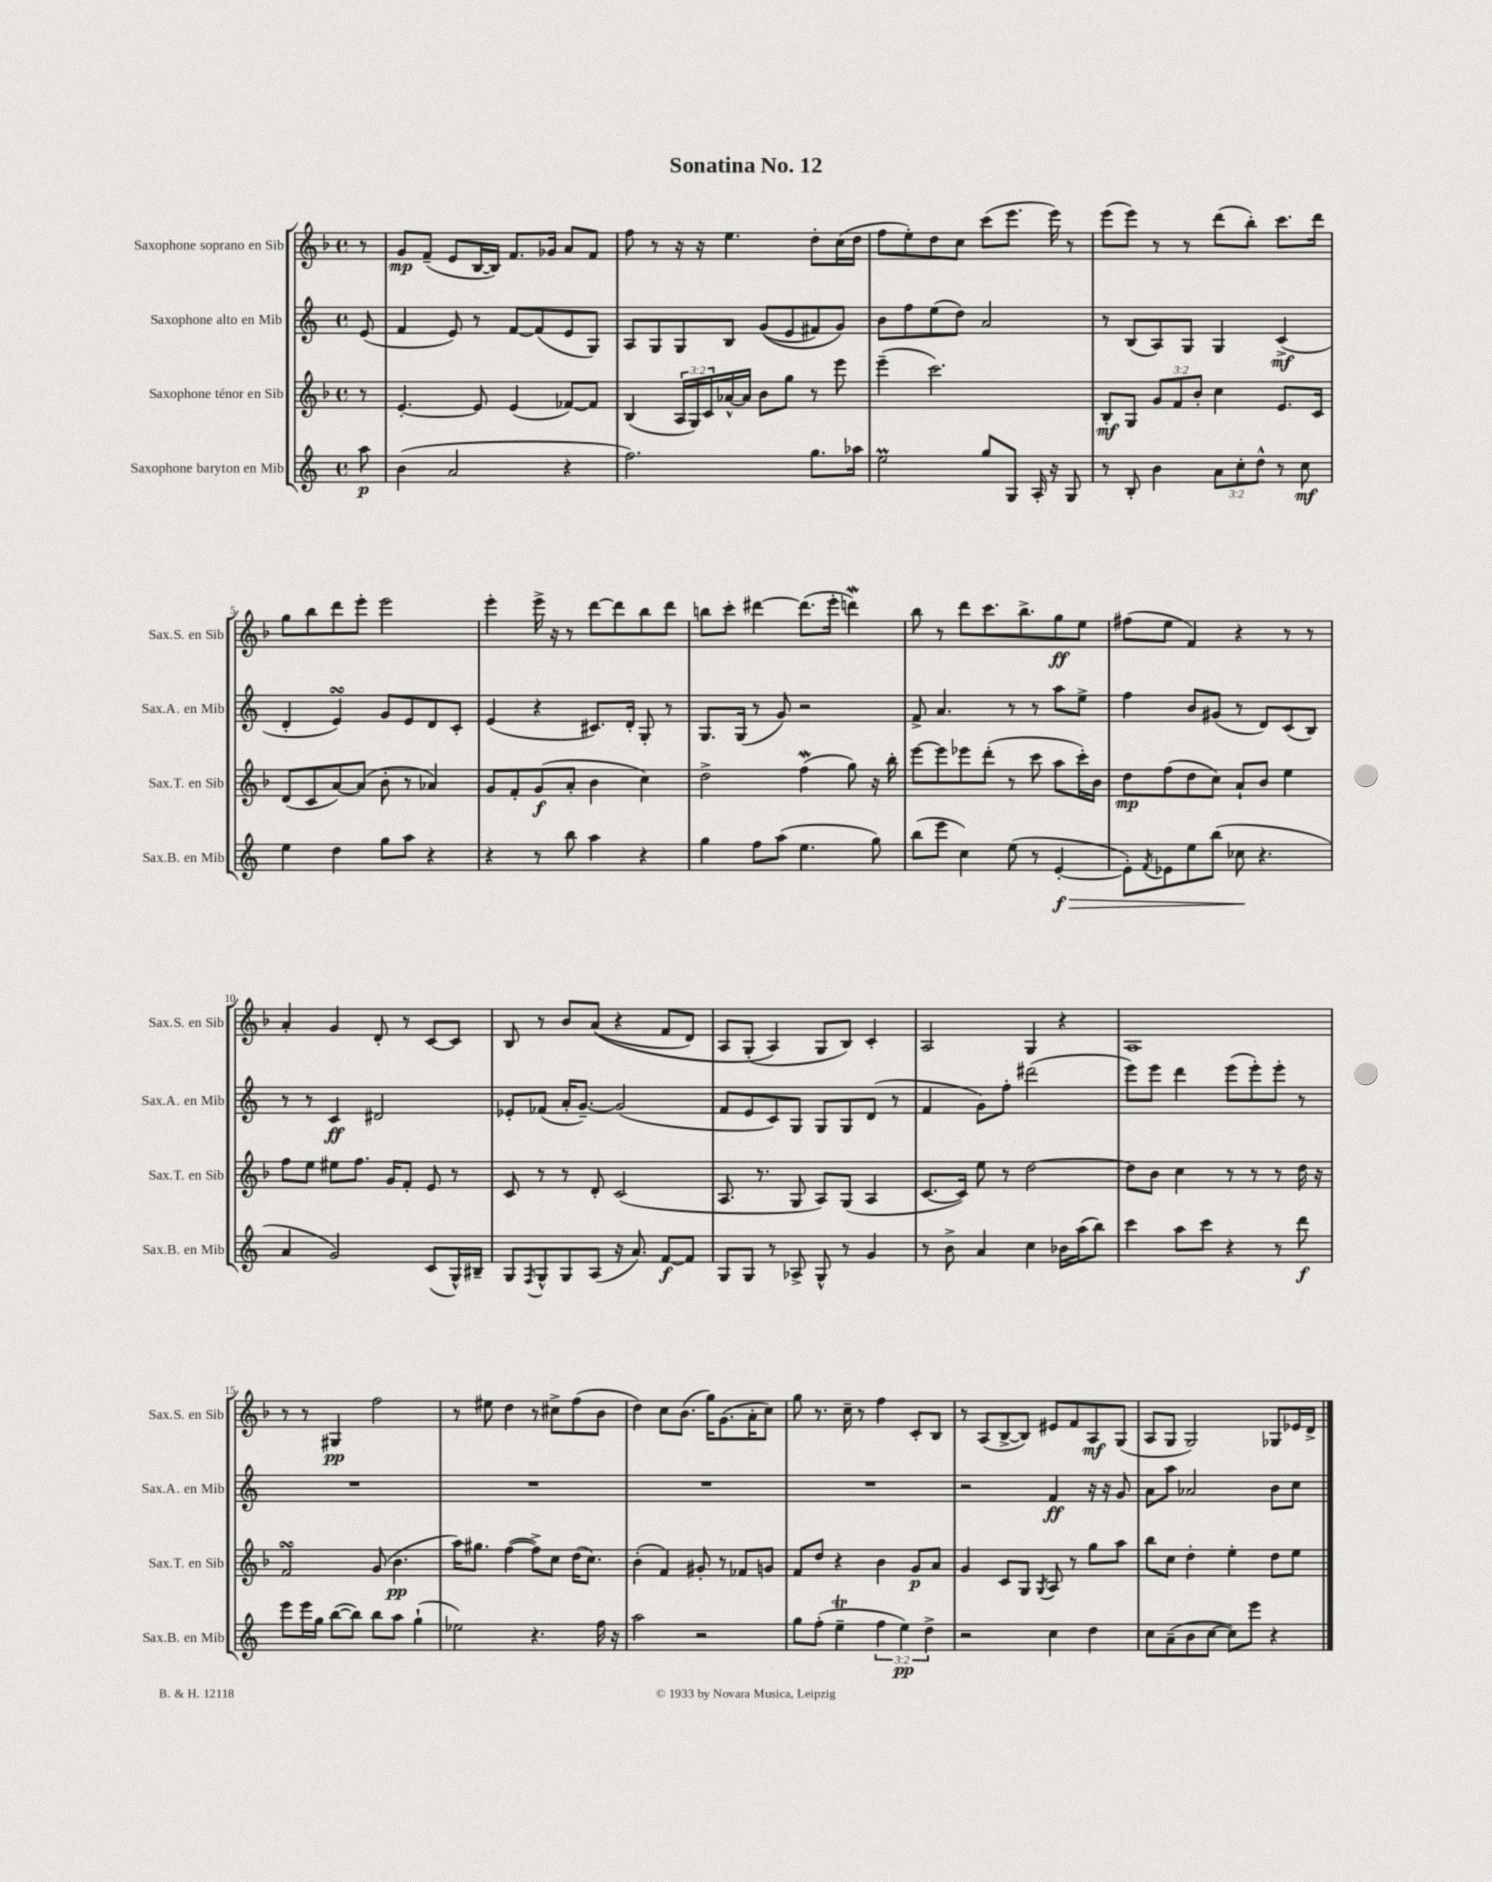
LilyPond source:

\header { title = "Sonatina No. 12" }
<<
\new StaffGroup <<
\new Staff = "s0" \with { instrumentName = "Saxophone soprano en Sib" shortInstrumentName = "Sax.S. en Sib" } {
    \clef treble \key f \major \defaultTimeSignature \time 4/4 \partial 8
    r8 |
    g'8\mp f'8--( e'8 bes16~ bes16) f'8. ges'16 a'8 f'8 |
    f''8 r8 r16 r16 e''4. d''8-. c''16( d''16 |
    f''8 e''8-.) d''8 c''8 c'''8( e'''8. e'''16) r8 |
    e'''8( e'''8) r8 r8 d'''8( bes''8-.) c'''8. d'''16 |
    g''8 bes''8 d'''8 e'''8-. e'''2 |
    e'''4-. e'''16-> r16 r8 d'''8~ d'''8 bes''8 d'''8 |
    b''8 c'''8-. dis'''4~ dis'''8.( e'''16-. d'''4\mordent) |
    bes''8 r8 d'''8 c'''8. bes''8.-> g''8\ff e''8 |
    fis''8( e''8 f'4) r4 r8 r8 |
    a'4-. g'4 d'8-. r8 c'8~ c'8 |
    bes8 r8 bes'8 a'8(\( r4 f'8 d'8) |
    a8 g8-.( a4\) g8 bes8) c'4-. |
    a2 g4 r4 |
    a1 |
    r8 r8 gis4\pp f''2 |
    r8 eis''8 d''4 r8 cis''8-> f''8( bes'8 |
    d''4) c''8 bes'8.( g''16) g'8.( a'16-. c''8) |
    g''8 r8. c''16-- r8 f''4 c'8-. bes8 |
    r8 a8( bes8~-> bes8) eis'8 f'8 a8\mf g8( |
    a8 g8 g2) ges8 ees'16 d'16-> \bar "|." |
}
\new Staff = "s1" \with { instrumentName = "Saxophone alto en Mib" shortInstrumentName = "Sax.A. en Mib" } {
    \clef treble \key c \major \defaultTimeSignature \time 4/4 \partial 8
    e'8( |
    f'4 e'8) r8 f'8~ f'8( e'8 g8) |
    a8 g8 g8 b8 g'8(\( e'8 fis'8) g'8\) |
    b'8 f''8 e''8( d''8) a'2 |
    r8 b8( a8) g8 g4 c'4->\mf( |
    d'4-. e'4\turn) g'8 e'8 d'8 c'8-. |
    e'4( r4 cis'8.) d'16-. g8-. r8 |
    g8. g16( r8 g'8) r2 |
    f'8-> a'4. r8 r8 a''8 e''8-> |
    f''4 b'8 gis'8( r8 d'8) c'8( b8) |
    r8 r8 c'4\ff dis'2 |
    ees'8-. fes'8( a'16-. g'8.~--) g'2( |
    f'8 e'8 c'8) g8 g8 g8 d'8( r8 |
    f'4 g'8) f''8-. dis'''2( |
    e'''8) e'''8 d'''4 e'''8( e'''8-.) e'''8-. r8 |
    R1 |
    R1 |
    R1 |
    R1 |
    r2 f'4\ff r16 r16 g'8 |
    a'8 a''8 aes'2 b'8 c''8 \bar "|." |
}
\new Staff = "s2" \with { instrumentName = "Saxophone ténor en Sib" shortInstrumentName = "Sax.T. en Sib" } {
    \clef treble \key f \major \defaultTimeSignature \time 4/4 \override Staff.TupletNumber.text = #tuplet-number::calc-fraction-text \partial 8
    r8 |
    e'4.~-. e'8 e'4( fes'8~) fes'8 |
    bes4( \tuplet 3/2 { a16 g16) c'16 } aes'16~-^ aes'16 bes'8 g''8 r8 e'''8 |
    e'''4--( c'''2.) |
    bes8-.\mf g8 \tuplet 3/2 { g'8 f'8 bes'8-. } c''4 e'8. c'16 |
    d'8( c'8 a'8~) a'8( bes'8-. r8 aes'4) |
    g'8 f'8-. g'8\f( a'8-. bes'4 c''4) |
    d''2-> f''4\mordent( g''8) r16 bes''16-. |
    e'''8~ e'''8 ees'''8 d'''8-.( r8 c'''8 a''8 c'''16-.) bes'16 |
    d''8\mp f''8( d''8 c''8) a'8-! bes'8 e''4 |
    f''8 e''8 eis''8 f''8. g'16 f'8-. e'8 r8 |
    c'8 r8 r8 d'8-. c'2( |
    a8. r8. g8 a8) g8( a4 |
    c'8.~ c'16) e''8 r8 d''2~ |
    d''8 bes'8 c''4 r8 r8 r8 d''16 r16 |
    f'2\turn g'8( bes'4.\pp |
    a''16) gis''8. f''4~( f''8->) c''8 d''16( c''8.) |
    bes'4-.( f'4) gis'8-. r8 fes'8 g'8 |
    f'8 d''8 r4 bes'4 g'8\p a'8 |
    g'4 c'8 g8 \acciaccatura { g8 } a8 r8 g''8 a''8 |
    bes''8 c''8 d''4-. e''4-. d''8 e''8 \bar "|." |
}
\new Staff = "s3" \with { instrumentName = "Saxophone baryton en Mib" shortInstrumentName = "Sax.B. en Mib" } {
    \clef treble \key c \major \defaultTimeSignature \time 4/4 \override Staff.TupletNumber.text = #tuplet-number::calc-fraction-text \partial 8
    a''8\p |
    b'4( a'2 r4 |
    f''2.) g''8. aes''16 |
    e''2\prall g''8 g8 a16-. r16 g8 |
    r8 b8-. b'4 \tuplet 3/2 { a'8 c''8-. d''8-^ } r8 c''8\mf |
    e''4 d''4 g''8 a''8 r4 |
    r4 r8 b''8 a''4 r4 |
    g''4 f''8 a''8( e''4. g''8) |
    b''8( e'''8 c''4) e''8( r8 e'4~-.\f\> |
    e'8-.) \acciaccatura { f'8 } ees'8 e''8 b''8( ces''8\! r4. |
    a'4 g'2) c'8( g16-^) bis16-- |
    g8 \acciaccatura { f8 } g8-^ g8 a8( r16 a'8.) f'8~\f f'8 |
    g8 g8 r8 aes8-> g8-^ r8 g'4 |
    r8 b'8-> a'4 c''4 bes'16 a''16( b''8) |
    c'''4 a''8 c'''8 r4 r8 d'''8\f |
    e'''8 e'''16 g''16 b''8~( b''8) b''8 a''8 g''4-!( |
    ees''2) r4. f''16 r16 |
    a''2 r2 |
    g''8 f''8-.( e''4--\trill \tuplet 3/2 { f''4 e''4\pp) d''4-> } |
    r2 c''4 d''4 |
    c''8 a'8--( b'8 c''8~ c''8) e'''8 r4 \bar "|." |
}
>>
>>
